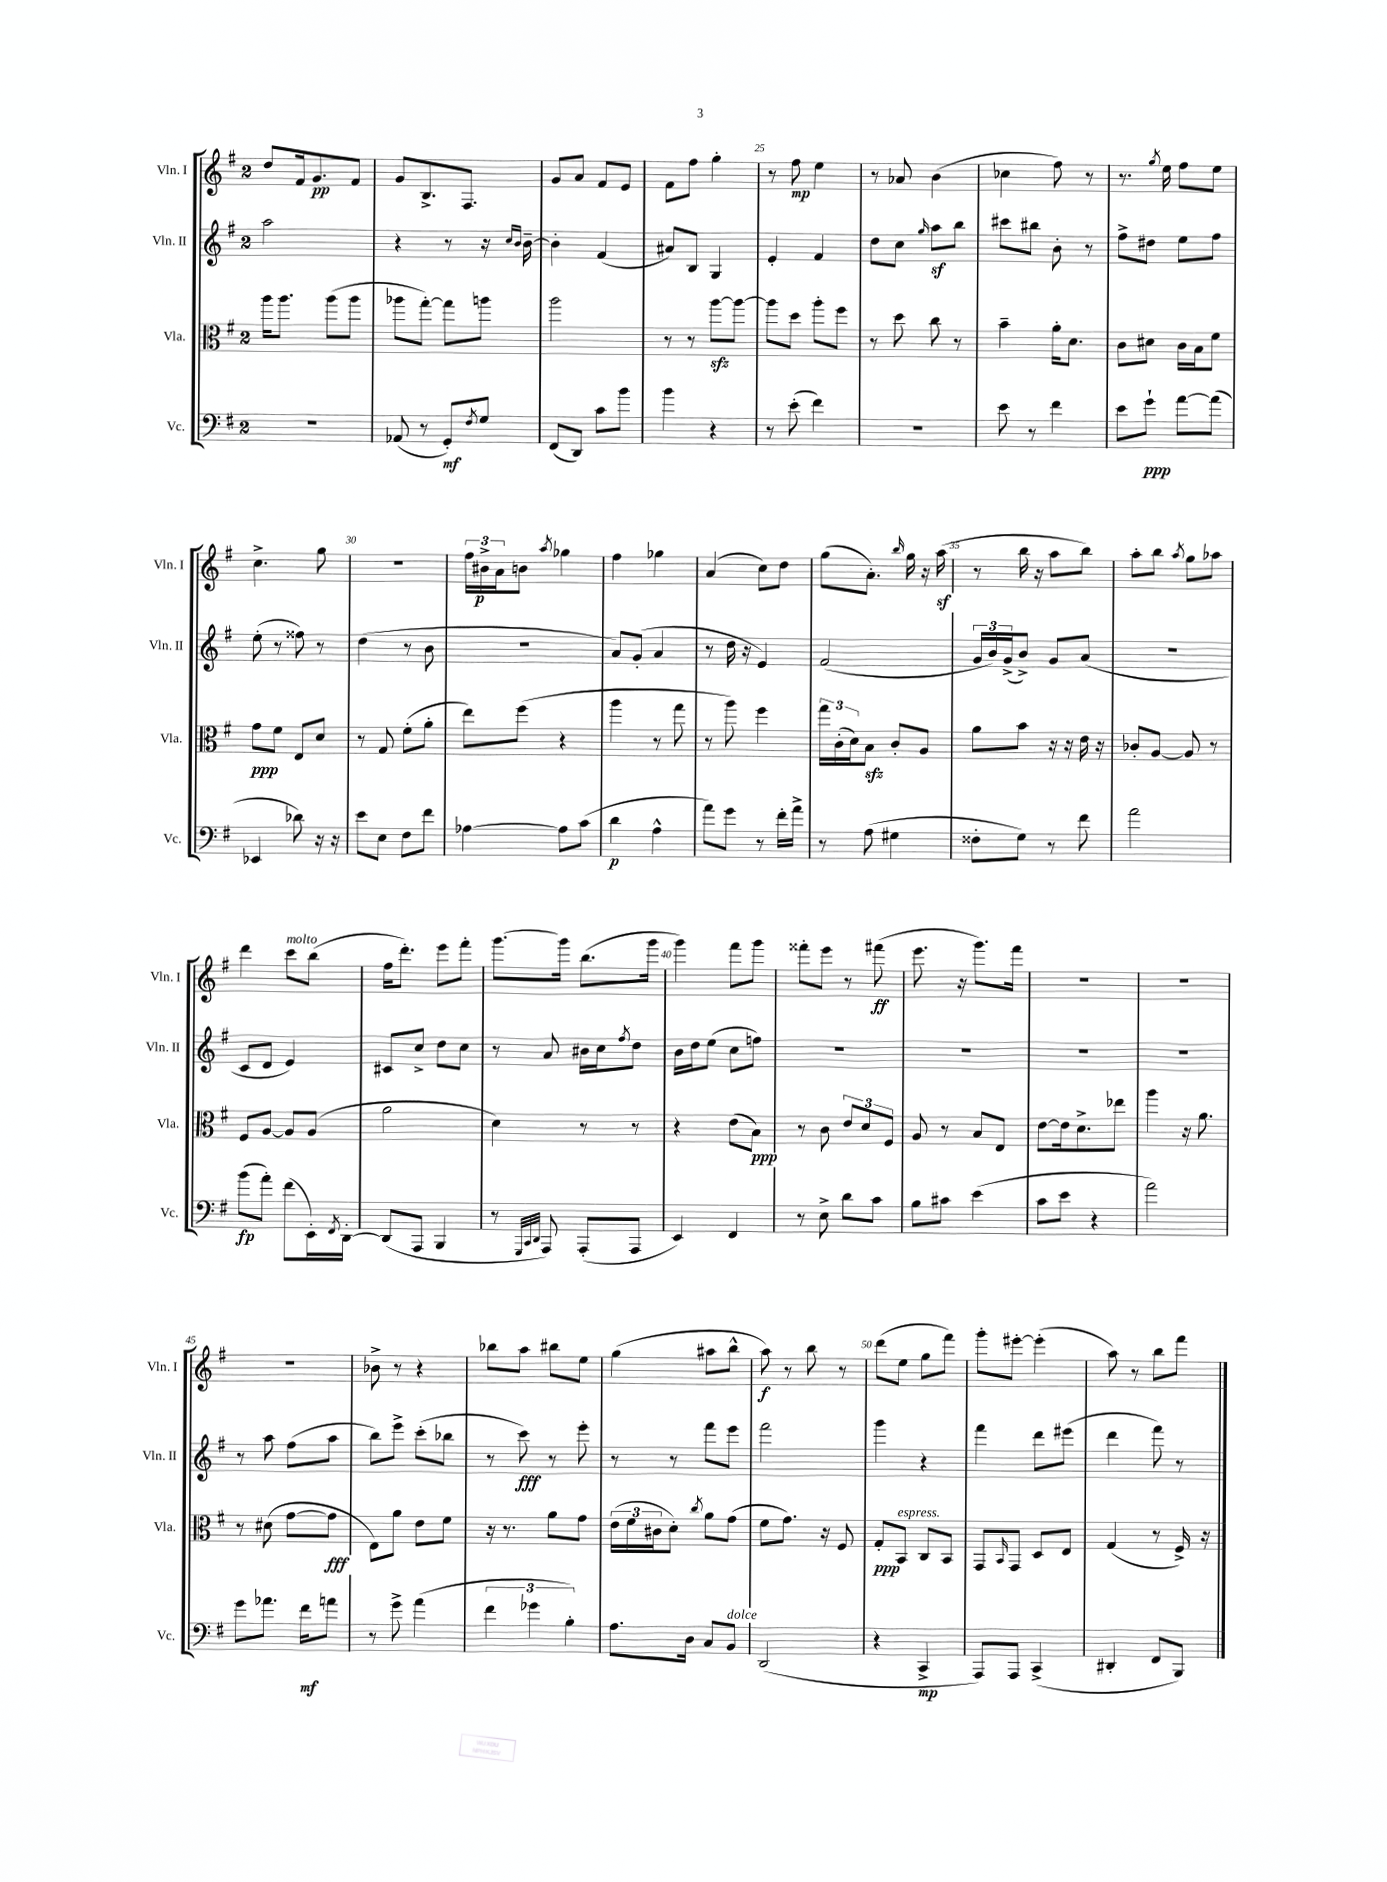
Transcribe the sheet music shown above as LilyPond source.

<<
\new StaffGroup <<
\new Staff = "s0" \with { instrumentName = "Vln. I" shortInstrumentName = "Vln. I" } {
    \clef treble \key g \major \once \override Staff.TimeSignature.style = #'single-digit \time 2/4
    d''8 fis'16 g'8.\pp fis'8 |
    g'8 b8.-> fis8. |
    g'8 a'8 fis'8 e'8 |
    fis'8 fis''8 g''4-. |
    r8 fis''8\mp e''4 |
    r8 aes'8 b'4( |
    ces''4 fis''8) r8 |
    r8. \acciaccatura { g''8 } e''16 fis''8 e''8 |
    c''4.-> g''8 |
    R2 |
    \tuplet 3/2 { fis''16 bis'16->\p a'16 } b'8 \acciaccatura { a''8 } ges''4 |
    fis''4 ges''4 |
    a'4( c''8) d''8 |
    g''8( a'8.-.) \grace { b''16 } g''16 r16 a''16\sf( |
    r8 b''16 r16 a''8 b''8) |
    a''8-. b''8 \acciaccatura { a''8 } g''8 aes''8 |
    d'''4 c'''8^\markup { \italic "molto" } b''8( |
    fis''16 d'''8.-.) e'''8 fis'''8-. |
    g'''8.~ g'''16 b''8.( g'''16 |
    g'''4) fis'''8 g'''8 |
    fisis'''8-. e'''8 r8 fis'''8\ff( |
    e'''8. r16 g'''8.) fis'''16 |
    R2 |
    r2 |
    r2 |
    bes'8-> r8 r4 |
    bes''8 a''8 bis''8 e''8 |
    g''4( ais''8 b''8-^ |
    a''8\f) r8 b''8 r8 |
    d'''8( e''8 g''8 fis'''8) |
    g'''8-. eis'''8~-. eis'''4-.( |
    a''8) r8 b''8 fis'''8 \bar "|." |
}
\new Staff = "s1" \with { instrumentName = "Vln. II" shortInstrumentName = "Vln. II" } {
    \clef treble \key g \major \once \override Staff.TimeSignature.style = #'single-digit \time 2/4
    a''2 |
    r4 r8 r16 \grace { c''16 b'16 } b'16~-- |
    b'4-. fis'4( |
    ais'8) b8 g4 |
    e'4-. fis'4 |
    d''8 c''8 \grace { g''16 } a''8\sf b''8 |
    cis'''8 bis''8 b'8-. r8 |
    fis''8-> dis''8 e''8 fis''8 |
    e''8-.( r8 fisis''8) r8 |
    d''4( r8 b'8 |
    R2 |
    a'8) g'8-.( a'4 |
    r8 d''16 r16 e'4) |
    fis'2( |
    \tuplet 3/2 { g'16 b'16) g'16->( } b'8->) g'8 a'8( |
    r2 |
    c'8 d'8 e'4) |
    cis'8 c''8-> d''8 c''8 |
    r8 a'8 bis'16 c''16 \acciaccatura { fis''8 } d''8 |
    b'16 d''16 e''8( c''8 f''8) |
    R2 |
    R2 |
    R2 |
    R2 |
    r8 a''8 fis''8( a''8 |
    b''8) e'''8-> c'''8-.( bes''8 |
    r8 c'''8\fff) r8 e'''8-. |
    r8 r8 fis'''8 e'''8 |
    fis'''2 |
    g'''4 r4 |
    fis'''4 d'''8 eis'''8( |
    d'''4 fis'''8) r8 \bar "|." |
}
\new Staff = "s2" \with { instrumentName = "Vla." shortInstrumentName = "Vla." } {
    \clef alto \key g \major \once \override Staff.TimeSignature.style = #'single-digit \time 2/4
    a''16 a''8. a''8( a''8 |
    aes''8 g''8~-.) g''8 a''8 |
    a''2 |
    r8 r8 a''8~\sfz a''8~ |
    a''8 d''8 a''8-. fis''8 |
    r8 d''8 c''8 r8 |
    b'4-- a'16-. d'8. |
    c'8 dis'8 c'16 b16 fis'8 |
    g'8\ppp fis'8 e8 d'8 |
    r8 g8 fis'8-.( a'8-. |
    e''8) fis''8( r4 |
    a''4 r8 g''8 |
    r8 a''8) fis''4 |
    \tuplet 3/2 { g''16 c'16-.( d'16) } b8\sfz c'8-. a8 |
    a'8 b'8 r16 r16 e'16 r16 |
    ces'8-. a8~ a8 r8 |
    fis8 a8~ a8 a8( |
    a'2 |
    d'4) r8 r8 |
    r4 e'8( b8\ppp) |
    r8 c'8 \tuplet 3/2 { e'8 d'8 fis8 } |
    a8 r8 b8 e8 |
    e'8~ e'16 d'8.-> ees''8 |
    a''4 r16 a'8. |
    r8 dis'8( g'8~ g'8\fff |
    e8) a'8 e'8 fis'8 |
    r16 r8. a'8 g'8 |
    \tuplet 3/2 { e'16( fis'16 cis'16 } d'8-.) \acciaccatura { c''8 } a'8 g'8( |
    fis'8 g'8.) r16 fis8 |
    g8-.\ppp b,8^\markup { \italic "espress." } c8 b,8 |
    g,8 \grace { b,16 } g,8 d8 e8 |
    g4( r8 fis16->) r16 \bar "|." |
}
\new Staff = "s3" \with { instrumentName = "Vc." shortInstrumentName = "Vc." } {
    \clef bass \key g \major \once \override Staff.TimeSignature.style = #'single-digit \time 2/4
    R2 |
    aes,8( r8 g,8-.\mf) \acciaccatura { fis8 } g8 |
    fis,8( d,8) c'8 b'8 |
    b'4 r4 |
    r8 e'8-.( fis'4) |
    R2 |
    e'8 r8 fis'4 |
    e'8 g'8-!\ppp a'8~ a'8( |
    ees,4 des'8) r16 r16 |
    e'8 e8 fis8 fis'8 |
    aes4~ aes8 c'8( |
    d'4\p a4-^ |
    a'8) g'8 r8 fis'16-. a'16-> |
    r8 a8( gis4 |
    fisis8-. g8) r8 fis'8 |
    a'2 |
    b'8\fp( a'8-.) fis'8( e,16-.) \acciaccatura { fis,8 } d,16~-. |
    d,8( a,,8 b,,4 |
    r8 \grace { g,,32 c,32 d,32 } a,,8) a,,8-.( a,,8 |
    e,4) fis,4 |
    r8 e8-> d'8 c'8 |
    b8 cis'8 e'4( |
    c'8 e'8 r4 |
    a'2) |
    g'8 aes'8. fis'16\mf a'8 |
    r8 g'8-> a'4( |
    \tuplet 3/2 { fis'4 ges'4 b4-.) } |
    a8. d16 c8 b,8^\markup { \italic "dolce" } |
    d,2( |
    r4 c,4->\mp |
    a,,8) a,,8 c,4->( |
    dis,4-. fis,8 b,,8) \bar "|." |
}
>>
>>
\layout { \context { \Score currentBarNumber = #21 \override BarNumber.break-visibility = ##(#f #t #t) barNumberVisibility = #(every-nth-bar-number-visible 5) } }
